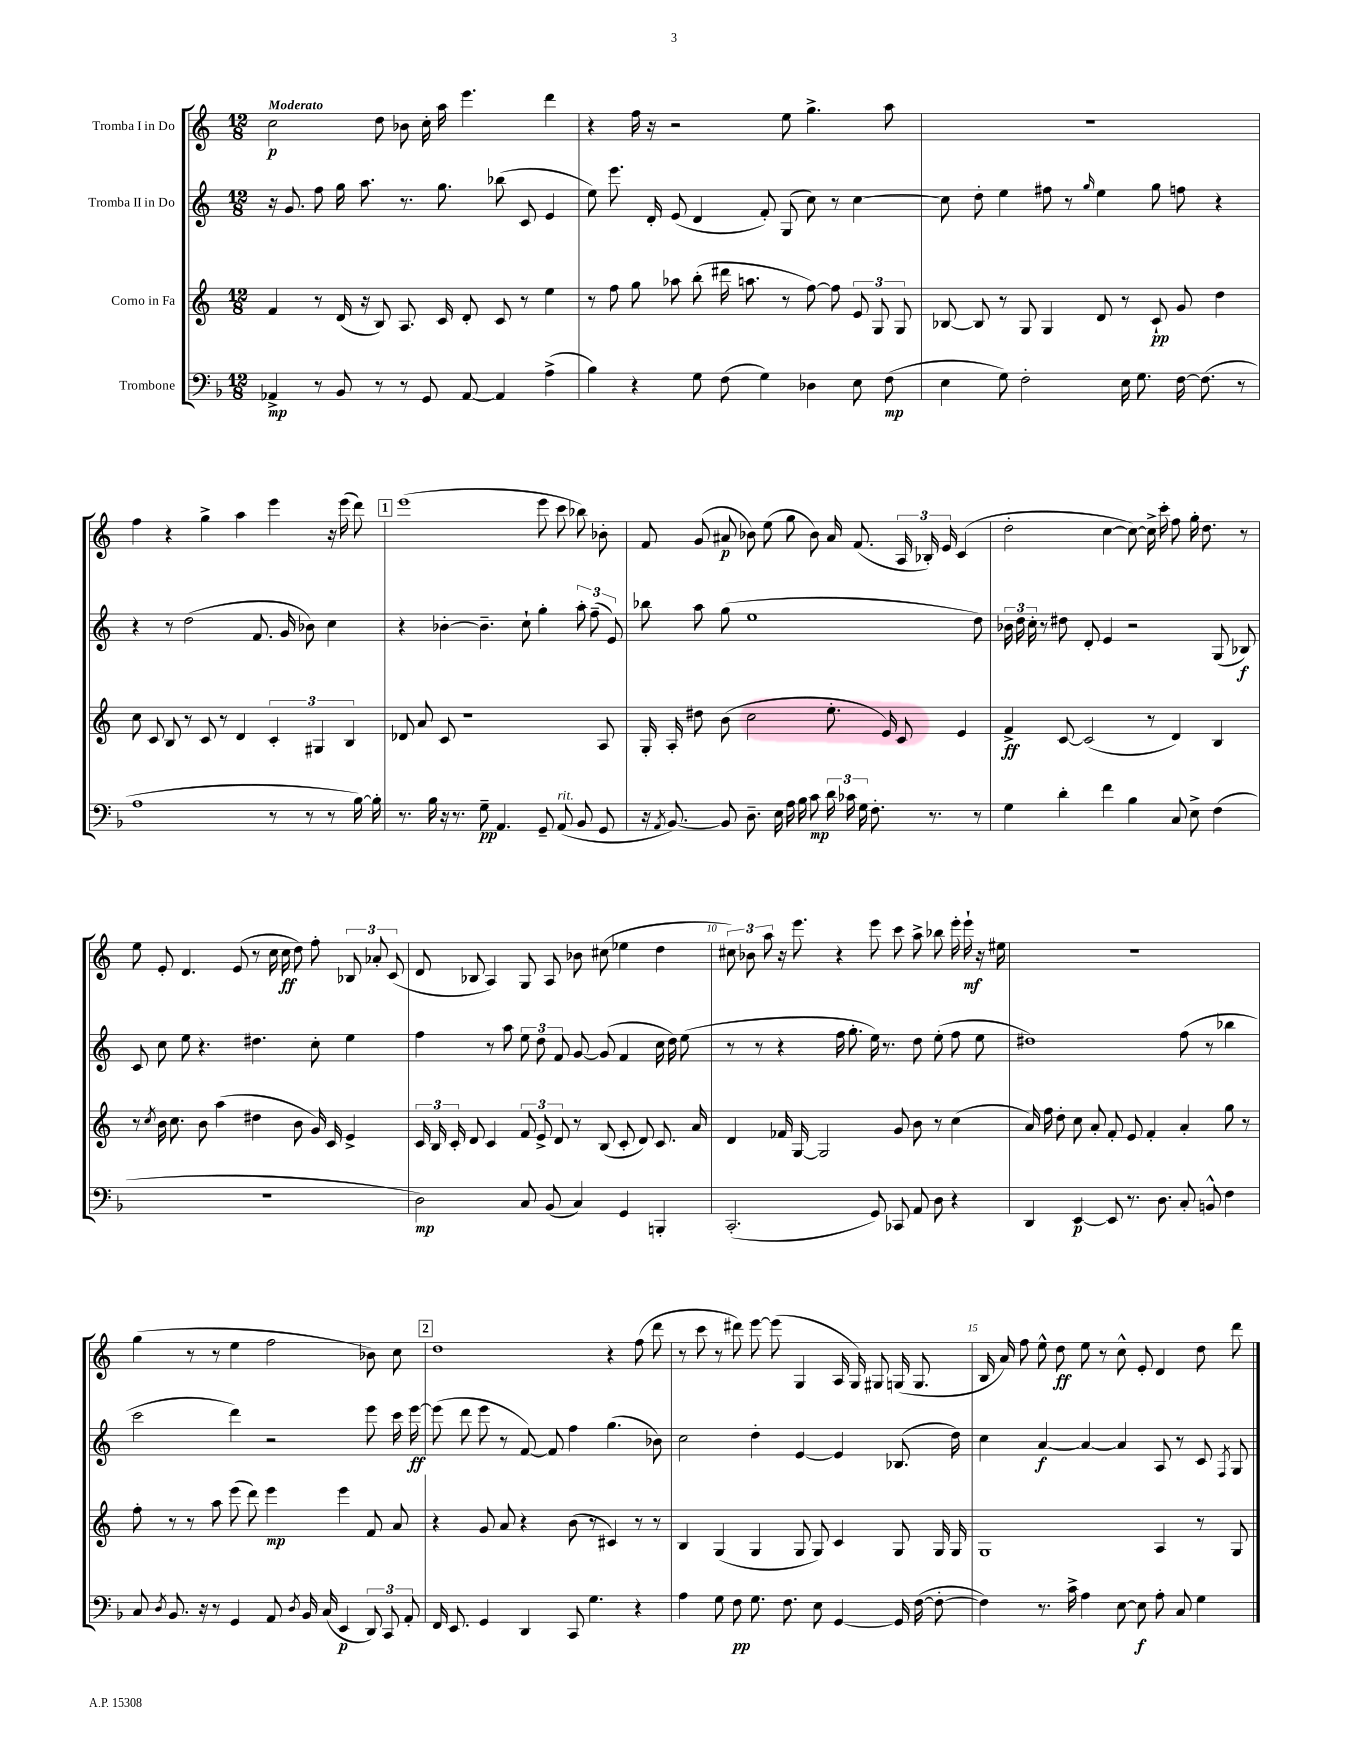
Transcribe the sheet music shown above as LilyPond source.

<<
\new StaffGroup <<
\new Staff = "s0" \with { instrumentName = "Tromba I in Do" } {
    \clef treble \key c \major \numericTimeSignature \time 12/8 \tempo "Moderato"
    \autoBeamOff c''2\p d''8 bes'8 c''16-. a''16 e'''4. d'''4 |
    r4 f''16 r16 r2 e''8 g''4.-> a''8 |
    R1. |
    f''4 r4 g''4-> a''4 e'''4 r16 e'''16( d'''8) |
    \mark \markup { \box "1" } e'''1( e'''8 c'''8 bes''8) bes'8-. |
    f'8 g'8( ais'8\p bes'8) e''8( g''8 bes'8) ais'16 f'8.( \tuplet 3/2 { a16 bes16-.) e'16 } c'4( |
    d''2-. c''4~ c''8~) c''16-> c'''16-. f''8 g''16-. d''8. r8 |
    e''8 e'8-. d'4. e'8( r8 c''16 c''16\ff d''8) f''8-. \tuplet 3/2 { bes8 aes'8-. c'8( } |
    d'8 bes8 a4) g8 a8 bes'8 cis''8( ees''4 d''4 |
    \tuplet 3/2 { cis''8) bes'8 a''8 } r16 e'''8. r4 e'''8 c'''8 a''8-> bes''8 e'''16-. e'''16-!\mf r16 eis''16 |
    R1. |
    g''4( r8 r8 e''4 f''2 bes'8) c''8 |
    \mark \markup { \box "2" } d''1 r4 f''8( d'''8 |
    r8 c'''8 r8 dis'''8) e'''8~ e'''8( g4 a16 g16) gis8 g16( g8. |
    b16 a'16) f''8 e''8-^ d''8\ff e''8 r8 c''8-^ e'8-. d'4 d''8 d'''8 \bar "|." |
}
\new Staff = "s1" \with { instrumentName = "Tromba II in Do" } {
    \clef treble \key c \major \numericTimeSignature \time 12/8
    \autoBeamOff r16 g'8. f''8 g''16 a''8. r8. g''8. bes''8( c'8 e'4 |
    e''8) e'''8. d'16-. e'8( d'4 f'8-.) g8( c''8) r8 c''4~ |
    c''8 d''8-. e''4 fis''8 r8 \grace { g''16 } e''4 g''8 f''8 r4 |
    r4 r8 d''2( f'8. g'16 bes'8) c''4 |
    \mark \markup { \box "1" } r4 bes'4~-. bes'4.-- c''8-! g''4-. \tuplet 3/2 { a''8-. f''8--( e'8) } |
    bes''8 a''8 g''8( e''1 d''8) |
    \tuplet 3/2 { bes'16 d''16 c''16-. } r8 dis''8 d'8-. e'4 r2 g8( bes8\f) |
    c'8 c''8 e''8 r4. dis''4. c''8-. e''4 |
    f''4 r8 a''8 \tuplet 3/2 { e''8 d''8 f'8 } g'8~ g'8( f'4 c''16 d''16) e''8( |
    r8 r8 r4 f''16 g''8.-. e''16) r8. d''8 e''8-.( f''8 e''8 |
    dis''1) f''8( r8 bes''4 |
    c'''2 d'''4) r2 e'''8 c'''16 e'''16~\ff |
    \mark \markup { \box "2" } e'''8( d'''8 e'''8 r8 f'8~) f'8 f''4 g''4.( bes'8) |
    c''2 d''4-. e'4~ e'4 bes8.( d''16) |
    c''4 a'4~\f a'4~ a'4 a8 r8 c'8 \acciaccatura { f8 } g8 \bar "|." |
}
\new Staff = "s2" \with { instrumentName = "Corno in Fa" } {
    \clef treble \key c \major \numericTimeSignature \time 12/8
    \autoBeamOff f'4 r8 d'16( r16 b8) a8. c'16 d'8-. c'8 r8 e''4 |
    r8 f''8 g''8 aes''8 b''8-.( dis'''16 a''8. r8 f''8~) f''8 \tuplet 3/2 { e'8 g8 g8 } |
    bes8~ bes8 r8 g8 g4 d'8 r8 c'8-!\pp g'8 d''4 |
    c''8 c'8 b8 r8 c'8 r8 d'4 \tuplet 3/2 { c'4-. gis4 b4 } |
    \mark \markup { \box "1" } des'8 a'8 c'8 r1 a8 |
    g16-. a16-. dis''8 b'8( c''2 e''8.-. e'16) c'8 e'4 |
    f'4->\ff c'8~ c'2( r8 d'4) b4 |
    r8 \acciaccatura { c''8 } b'16 c''8. b'8 a''4( dis''4 b'8 g'16) c'16 e'4-> |
    \tuplet 3/2 { c'16 b16 c'16-. } d'8 c'4 \tuplet 3/2 { f'8 e'8-> d'8 } r8 b8( c'8-. d'8) c'8. a'16 |
    d'4 fes'16 g16~ g2 g'8 b'8 r8 c''4( |
    a'16) f''16 d''8-. c''8 a'8-. f'8-. e'8 f'4-. a'4-. g''8 r8 |
    f''8-. r8 r8 a''8 e'''8( d'''8) e'''4\mp e'''4 f'8 a'8 |
    \mark \markup { \box "2" } r4 g'8 a'8 r4 b'8( r8 cis'4) r8 r8 |
    b4 g4( g4 g8 g8) c'4 g8 g16 g16 |
    g1 a4 r8 g8 \bar "|." |
}
\new Staff = "s3" \with { instrumentName = "Trombone" } {
    \clef bass \key f \major \numericTimeSignature \time 12/8
    \autoBeamOff aes,4->\mp r8 bes,8 r8 r8 g,8 aes,8~ aes,4 a4->( |
    bes4) r4 g8 f8( g4) des4 e8 f8\mp( |
    e4 g8) f2-. e16 g8. f16~ f8.( r8 |
    a1 r8 r8 r8 bes16~) bes16-. |
    \mark \markup { \box "1" } r8. bes16 r16 r8. g8--\pp a,4. g,8-- a,8^\markup { \italic "rit." }( bes,8 g,8 |
    r16 \acciaccatura { a,8 } bes,8.~) bes,8 d8.-- e16 a16 bes16 c'8\mp \tuplet 3/2 { d'16 ces'16 g16 } f8.-. r8. r8 |
    g4 d'4-. f'4 bes4 c8 e8-> f4( |
    R1. |
    d2\mp) c8 bes,8( c4) g,4 b,,4-. |
    c,2.-.( g,8) ces,8 a,8 d8 r4 |
    d,4 e,4~\p e,8 r8. d8. c8-. b,8-^ f4 |
    c8 \acciaccatura { d8 } bes,8. r16 r8 g,4 a,8 \acciaccatura { d8 } bes,16 c16( e,4\p \tuplet 3/2 { d,8) c,8 a,8-. } |
    \mark \markup { \box "2" } f,16 e,8. g,4 d,4 c,8 g4. r4 |
    a4 g8 f8\pp g8. f8. e8 g,4~ g,16 f16~( f8~-. |
    f4) r8. c'16-> a4 e8~ e8\f a8-. c8 g4 \bar "|." |
}
>>
>>
\layout { \context { \Score \override BarNumber.break-visibility = ##(#f #t #t) barNumberVisibility = #(every-nth-bar-number-visible 5) } }
